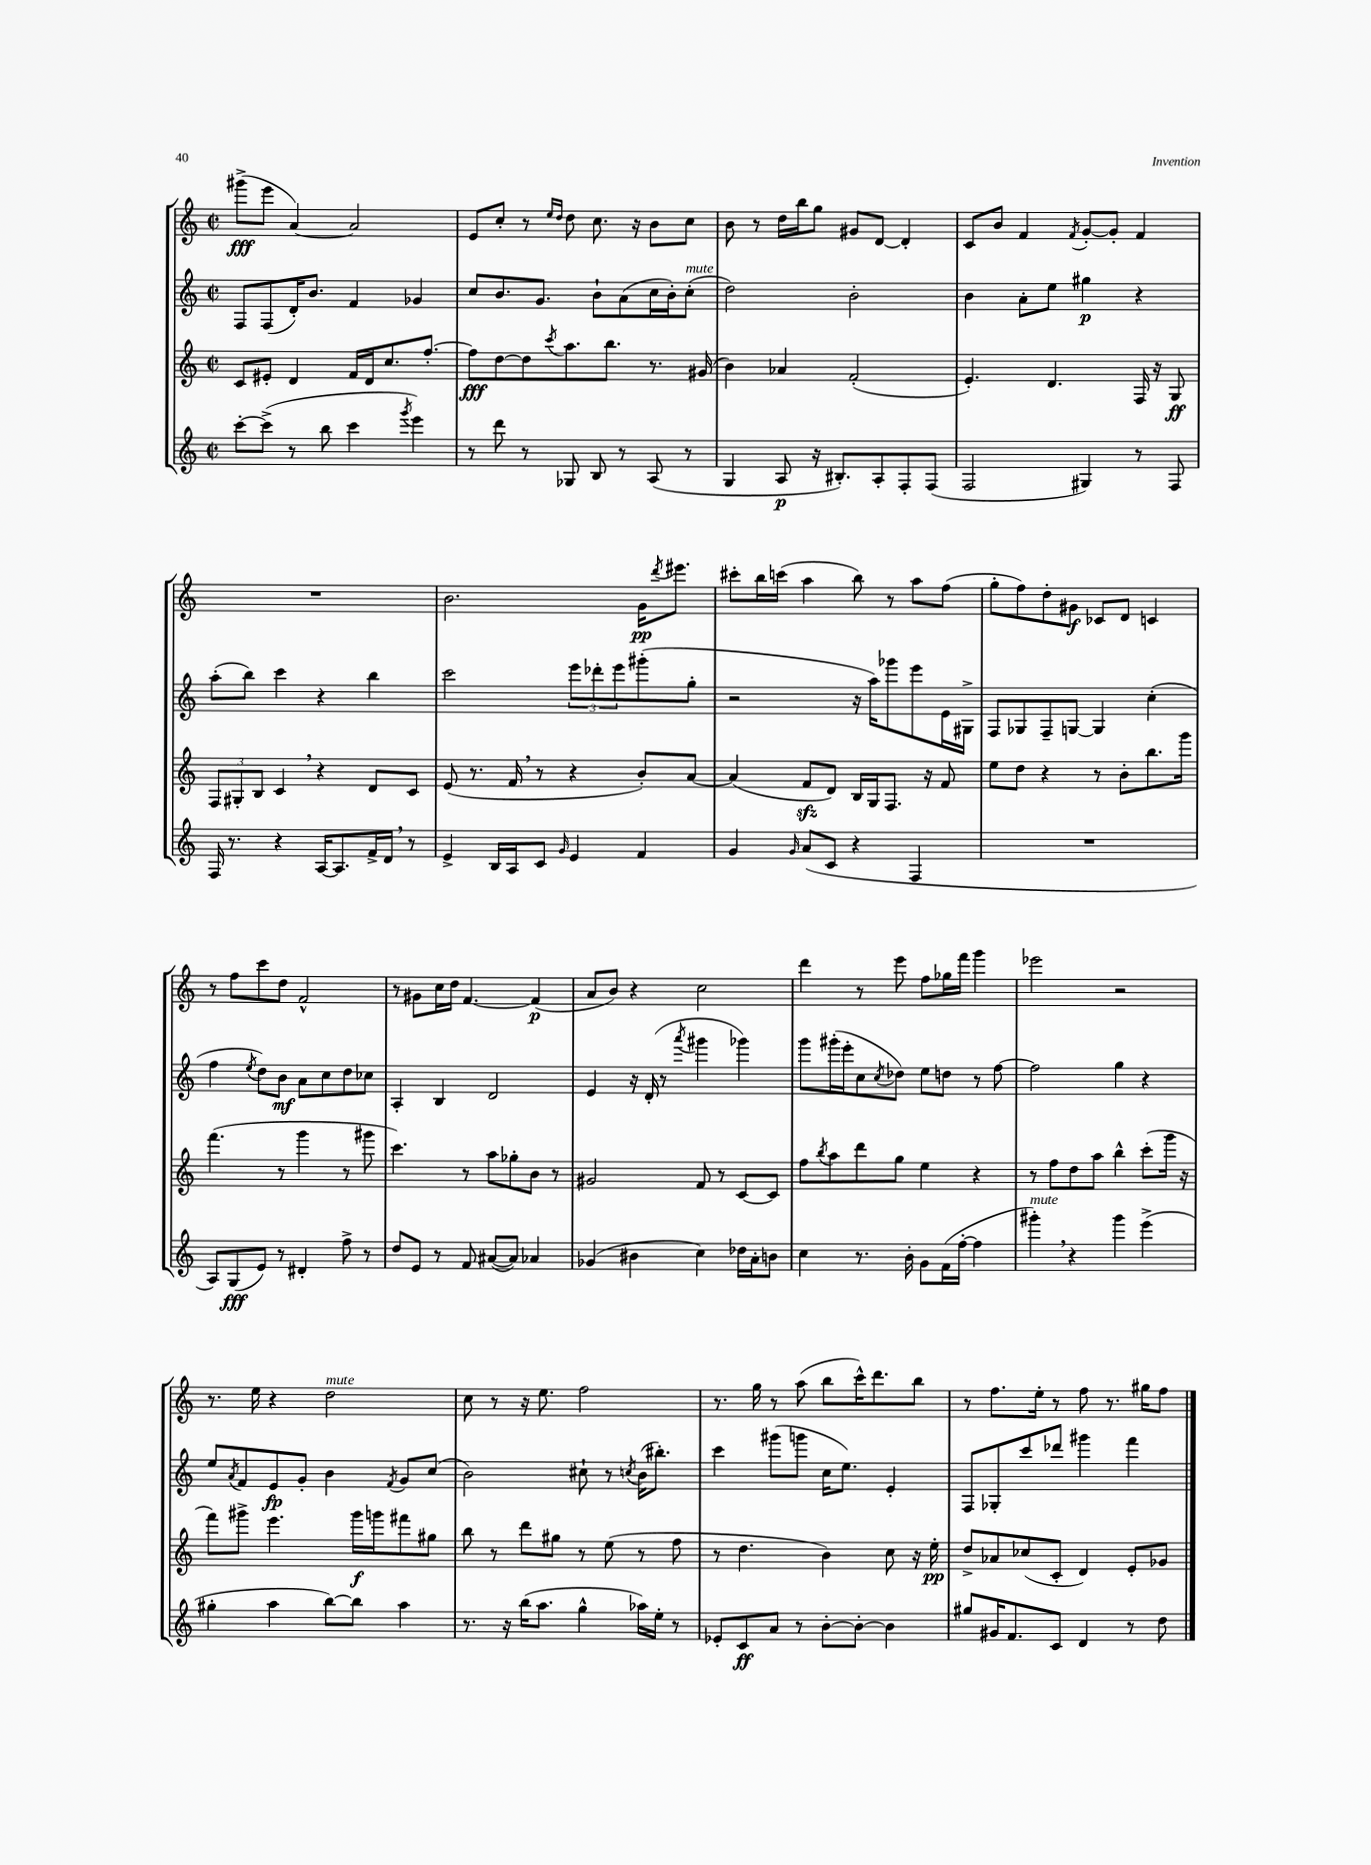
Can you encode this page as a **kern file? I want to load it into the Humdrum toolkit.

**kern	**dynam	**kern	**dynam	**kern	**dynam	**kern	**dynam
*part4	*part4	*part3	*part3	*part2	*part2	*part1	*part1
*staff4	*staff4	*staff3	*staff3	*staff2	*staff2	*staff1	*staff1
*clefG2	*	*clefG2	*	*clefG2	*	*clefG2	*
*k[]	*	*k[]	*	*k[]	*	*k[]	*
*M2/2	*	*M2/2	*	*M2/2	*	*M2/2	*
*met(c|)	*	*met(c|)	*	*met(c|)	*	*met(c|)	*
=16	=16	=16	=16	=16	=16	=16	=16
[8ccc'\L	.	8c/L	.	8F/L	.	(8ggg#X^\L	fff
(8ccc^\J]	.	8e#X'/J	.	(8F/	.	8eee\J	.
8r	.	4d/	.	16d'/K)	.	[4a/)	.
.	.	.	.	8.b/J	.	.	.
8bb\	.	.	.	.	.	.	.
4ccc\	.	16f/LL	.	4f/	.	2a/]	.
.	.	16d/J	.	.	.	.	.
.	.	8.cc/	.	.	.	.	.
8qggg/	.	.	.	.	.	.	.
4eee\)	.	.	.	4g-X/	.	.	.
.	.	[8.ff'/J	.	.	.	.	.
=17	=17	=17	=17	=17	=17	=17	=17
8r	.	8ff\L]	fff	8cc/L	.	8e/L	.
8ddd\	.	[8dd\	.	8.b/	.	8cc'/J	.
8r	.	8dd\]	.	.	.	8r	.
.	.	.	.	8.g/J	.	.	.
.	.	.	.	.	.	16qqee/LL	.
.	.	8qccc/	.	.	.	16qqdd/JJ	.
8G-X/	.	8.aa\	.	.	.	8dd\	.
8B/	.	.	.	8b`\L	.	8.cc\	.
.	.	8.bb\J	.	.	.	.	.
8r	.	.	.	(8a\	.	.	.
.	.	.	.	.	.	16r	.
(8A/	.	8.r	.	16cc\L	.	8b\L	.
.	.	.	.	16b'\J)	.	.	.
!	!	!	!	!LO:TX:a:i:t=mute	!	!	!
8r	.	.	.	(8cc'\J	.	8cc\J	.
.	.	(16g#X/	.	.	.	.	.
=18	=18	=18	=18	=18	=18	=18	=18
4G/	.	4b\)	.	2dd\)	.	8b\	.
.	.	.	.	.	.	8r	.
8A/	p	4a-X/	.	.	.	16dd\LL	.
.	.	.	.	.	.	16bb\J	.
16r	.	.	.	.	.	8gg\J	.
8.B#X'/L)	.	.	.	.	.	.	.
.	.	(2f'/	.	2b'\	.	8g#X/L	.
8A'/	.	.	.	.	.	[8d/J	.
8F'/	.	.	.	.	.	4d'/]	.
(8F/J	.	.	.	.	.	.	.
=19	=19	=19	=19	=19	=19	=19	=19
2F/	.	4.e'/)	.	4b\	.	8c/L	.
.	.	.	.	.	.	8b/J	.
.	.	.	.	8a'\L	.	4f/	.
.	.	4.d/	.	8ee\J	.	.	.
.	.	.	.	.	.	8qf/	.
4G#X/)	.	.	.	4gg#X\	p	[8g'/L	.
.	.	.	.	.	.	8g'/J]	.
8r	.	16F/	.	4r	.	4f/	.
.	.	16r	.	.	.	.	.
8F/	.	8G/	ff	.	.	.	.
!!LO:LB:g=z
=20	=20	=20	=20	=20	=20	=20	=20
16F/	.	12F/L	.	(8aa'\L	.	1r	.
8.r	.	.	.	.	.	.	.
.	.	12G#X'/	.	.	.	.	.
.	.	.	.	8bb\J)	.	.	.
.	.	12B/J	.	.	.	.	.
4r	.	4c,/	.	4ccc\	.	.	.
[16A/KL	.	4r	.	4r	.	.	.
8.A/]	.	.	.	.	.	.	.
16f^/L	.	8d/L	.	4bb\	.	.	.
16d,/JJ	.	.	.	.	.	.	.
8r	.	8c/J	.	.	.	.	.
=21	=21	=21	=21	=21	=21	=21	=21
4e^/	.	(8e/	.	2ccc\	.	2.b\	.
.	.	8.r	.	.	.	.	.
16B/LL	.	.	.	.	.	.	.
16A/J	.	16f,/	.	.	.	.	.
8c/J	.	8r	.	.	.	.	.
16qqg/	.	.	.	.	.	.	.
4e/	.	4r	.	12eee\L	.	.	.
.	.	.	.	12ddd-X'\	.	.	.
.	.	.	.	12eee\	.	.	.
4f/	.	8b'/L)	.	(8ggg#X'\	.	16g\KL	pp
.	.	.	.	.	.	8qddd/	.
.	.	.	.	.	.	8.eee#X\J	.
.	.	[8a/J	.	8gg'\J	.	.	.
=22	=22	=22	=22	=22	=22	=22	=22
4g/	.	(4a/]	.	2r	.	8ccc#X'\L	.
.	.	.	.	.	.	16bb\L	.
.	.	.	.	.	.	(16cccn\JJ	.
16qqg/	.	.	.	.	.	.	.
(8a/L	.	8fzz/L	.	.	.	4aa\	.
8c/J	.	8d/J)	.	.	.	.	.
4r	.	16B/LL	.	16r	.	8bb\)	.
.	.	16G/J	.	16aa\KL)	.	.	.
.	.	8.F/J	.	8ggg-X\	.	8r	.
4F/	.	.	.	8eee\	.	8aa\L	.
.	.	16r	.	.	.	.	.
.	.	8f/	.	16e\L	.	(8ff\J	.
.	.	.	.	16G#X^\JJ	.	.	.
=23	=23	=23	=23	=23	=23	=23	=23
1r	.	8ee\L	.	8F/L	.	8gg'\L	.
.	.	8dd\J	.	8G-X/	.	8ff\)	.
.	.	4r	.	8F~/	.	8dd'\	.
.	.	.	.	[8Gn/J	.	8g#X\J	f
.	.	8r	.	4G/]	.	8c-X/L	.
.	.	8b'\L	.	.	.	8d/J	.
.	.	8.bb\	.	(4cc'\	.	4cn/	.
.	.	16ggg\Jk	.	.	.	.	.
!!LO:LB:g=z
=24	=24	=24	=24	=24	=24	=24	=24
8A/L)	.	(4.fff\	.	4ff\	.	8r	.
(8G/	fff	.	.	.	.	8ff\L	.
.	.	.	.	8qee/	.	.	.
8e/J)	.	.	.	8dd\L)	.	8ccc\	.
8r	.	8r	.	8b\J	mf	8dd\J	.
4d#X'/	.	4ggg\	.	8a\L	.	2f^^/	.
.	.	.	.	8cc\	.	.	.
8ff^\	.	8r	.	8dd\	.	.	.
8r	.	8ggg#X\	.	8cc-X\J	.	.	.
=25	=25	=25	=25	=25	=25	=25	=25
8dd/L	.	4.ccc\)	.	4A'/	.	8r	.
8e/J	.	.	.	.	.	8g#X\L	.
8r	.	.	.	4B/	.	16cc\L	.
.	.	.	.	.	.	16dd\JJ	.
8f/	.	8r	.	.	.	[4.f/	.
([8a#X/L	.	8aa\L	.	2d/	.	.	.
8a#/J])	.	8gg-X'\	.	.	.	.	.
4a-X/	.	8b\J	.	.	.	(4f/]	p
.	.	8r	.	.	.	.	.
=26	=26	=26	=26	=26	=26	=26	=26
(4g-X/	.	2g#X/	.	4e/	.	8a/L	.
.	.	.	.	.	.	8b/J)	.
4b#X\	.	.	.	16r	.	4r	.
.	.	.	.	(16d'/	.	.	.
.	.	.	.	8r	.	.	.
.	.	.	.	8qaaa/	.	.	.
4cc\)	.	8f/	.	4ggg#X\	.	2cc\	.
.	.	8r	.	.	.	.	.
16dd-X\LL	.	[8c/L	.	4ggg-X\)	.	.	.
16a'\J	.	.	.	.	.	.	.
8bn\J	.	8c/J]	.	.	.	.	.
=27	=27	=27	=27	=27	=27	=27	=27
4cc\	.	8ff\L	.	8ggg\L	.	4ddd\	.
.	.	8qbb/	.	.	.	.	.
.	.	8aa\	.	(16ggg#X'\L	.	.	.
.	.	.	.	16eee'\J	.	.	.
8.r	.	8ddd\	.	8cc\	.	8r	.
.	.	.	.	8qcc/	.	.	.
.	.	8gg\J	.	8dd-X\J)	.	8eee\	.
16b'\	.	.	.	.	.	.	.
8g\L	.	4ee\	.	8ee\L	.	8ff\L	.
(16f\L	.	.	.	8ddn\J	.	16gg-X\L	.
[16ff'\JJ	.	.	.	.	.	16fff\JJ	.
4ff\]	.	4r	.	8r	.	4ggg\	.
.	.	.	.	[8ff\	.	.	.
=28	=28	=28	=28	=28	=28	=28	=28
!LO:TX:a:i:t=mute	!	!	!	!	!	!	!
4ggg#X',\)	.	8r	.	2ff\]	.	2eee-X\	.
.	.	8ff\L	.	.	.	.	.
4r	.	8dd\	.	.	.	.	.
.	.	8aa\J	.	.	.	.	.
4ggg#\	.	4bb^^\	.	4gg\	.	2r	.
(4eee^\	.	(8ccc'\L	.	4r	.	.	.
.	.	16ggg\Jk	.	.	.	.	.
.	.	16r	.	.	.	.	.
!!LO:LB:g=z
=29	=29	=29	=29	=29	=29	=29	=29
4gg#X'\	.	8fff\L)	.	8ee/L	.	8.r	.
.	.	.	.	8qa/	.	.	.
.	.	8ggg#X^\J	.	8f/	.	.	.
.	.	.	.	.	.	16ee\	.
4aa\	.	4.eee\	.	8e/	fp	4r	.
.	.	.	.	8g'/J	.	.	.
!	!	!	!	!	!	!LO:TX:a:i:t=mute	!
[8bb\L)	.	.	.	4b\	.	2dd\	.
8bb\J]	.	16ggg#\LL	f	.	.	.	.
.	.	16gggn\J	.	.	.	.	.
.	.	.	.	8qf/	.	.	.
4aa\	.	8fff#X\	.	8g/L	.	.	.
.	.	8gg#X\J	.	(8cc/J	.	.	.
=30	=30	=30	=30	=30	=30	=30	=30
8.r	.	8bb\	.	2b\)	.	8cc\	.
.	.	8r	.	.	.	8r	.
16r	.	.	.	.	.	.	.
(16bb\KL	.	8ddd\L	.	.	.	16r	.
8.aa\J	.	.	.	.	.	8.ee\	.
.	.	8gg#X\J	.	.	.	.	.
4gg^^\	.	8r	.	8cc#X`\	.	2ff\	.
.	.	(8ee\	.	8r	.	.	.
.	.	.	.	8qccn/	.	.	.
16aa-X\LL)	.	8r	.	(16b\KL	.	.	.
16ee'\JJ	.	.	.	8.bb#X'\J)	.	.	.
8r	.	8ff\	.	.	.	.	.
=31	=31	=31	=31	=31	=31	=31	=31
8e-X'/L	.	8r	.	4ccc\	.	8.r	.
8c/	ff	4.dd\	.	.	.	.	.
.	.	.	.	.	.	16gg\	.
8a/J	.	.	.	(8ggg#X\L	.	8r	.
8r	.	.	.	8gggn\J	.	(8aa\	.
[8b'\L	.	4b\)	.	16cc\KL	.	8bb\L	.
.	.	.	.	8.ee\J)	.	.	.
8b'\J_	.	.	.	.	.	16ccc^^\K)	.
.	.	.	.	.	.	8.ddd\	.
4b\]	.	8cc\	.	4e'/	.	.	.
.	.	16r	.	.	.	8bb\J	.
.	.	16ee'\	pp	.	.	.	.
=32	=32	=32	=32	=32	=32	=32	=32
8gg#X/L	.	8dd^/L	.	8F/L	.	8r	.
16g#X/K	.	8a-X/	.	8G-X'/	.	8.ff\L	.
8.f/	.	.	.	.	.	.	.
.	.	(8cc-X/	.	8ccc/	.	.	.
.	.	.	.	.	.	16ee'\Jk	.
8c/J	.	8c'/J	.	8ddd-X/J	.	8r	.
4d/	.	4d/)	.	4ggg#X\	.	8ff\	.
.	.	.	.	.	.	8.r	.
8r	.	8e'/L	.	4fff\	.	.	.
.	.	.	.	.	.	16gg#X\KL	.
8dd\	.	8g-X/J	.	.	.	8ff\J	.
==	==	==	==	==	==	==	==
*-	*-	*-	*-	*-	*-	*-	*-
